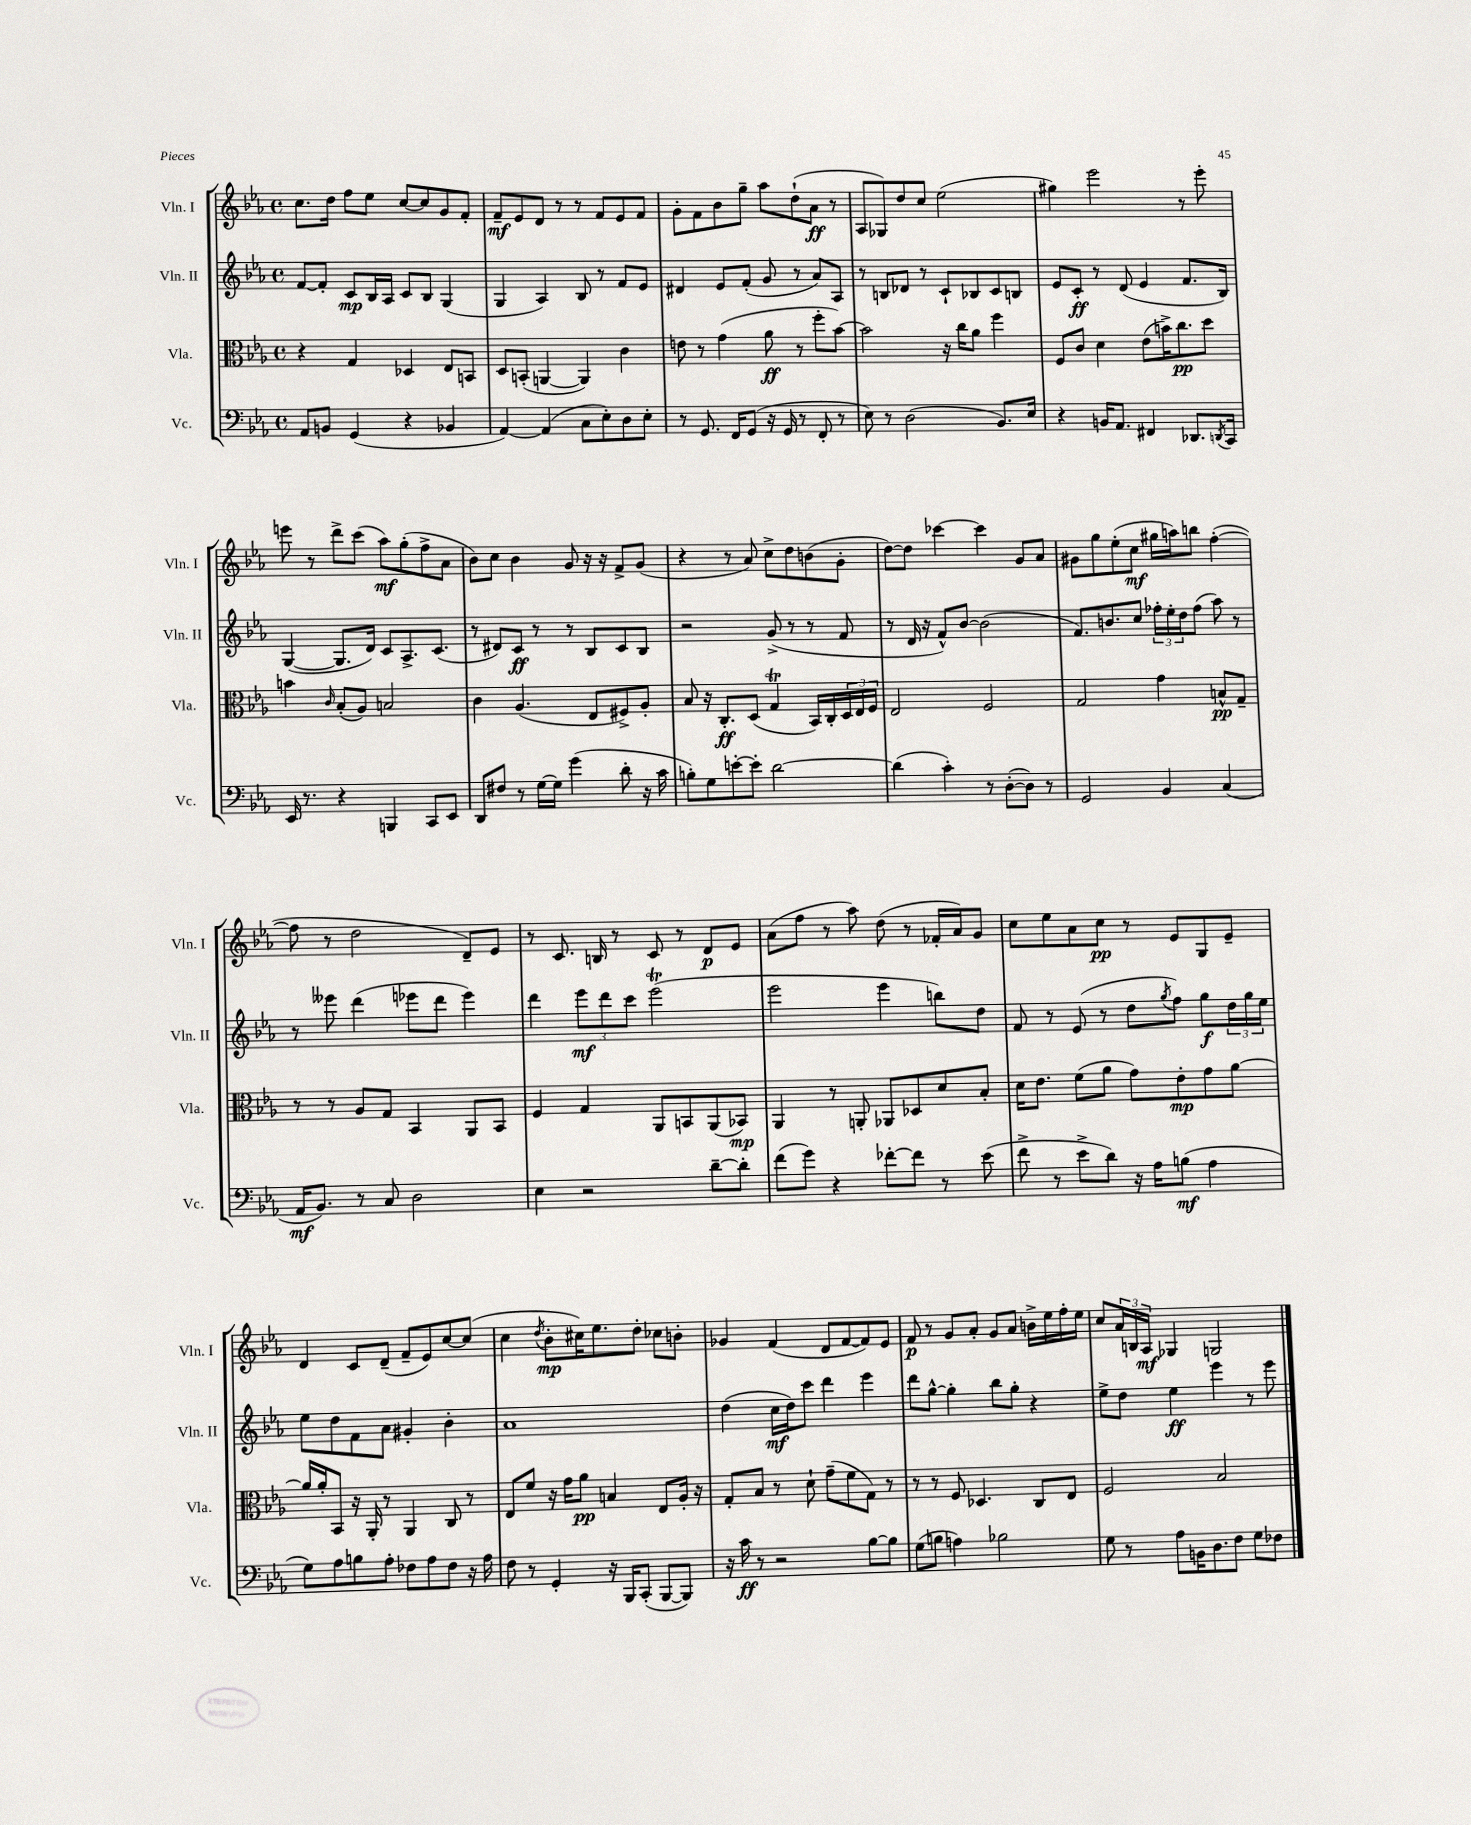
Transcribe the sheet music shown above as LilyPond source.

<<
\new StaffGroup <<
\new Staff = "s0" \with { instrumentName = "Vln. I" shortInstrumentName = "Vln. I" } {
    \clef treble \key ees \major \defaultTimeSignature \time 4/4
    c''8. d''16 f''8 ees''8 c''8~ c''8 g'8 f'8-. |
    f'8--\mf ees'8 d'8 r8 r8 f'8 ees'8 f'8 |
    g'8-. f'8 bes'8 g''8-- aes''8 d''8-!( aes'8\ff r8 |
    aes8 ges8) d''8 c''8 ees''2( |
    gis''4) ees'''2 r8 ees'''8-. |
    e'''8 r8 d'''8-> c'''8( aes''8\mf) g''8-.( f''8-> aes'8 |
    bes'8) c''8 bes'4 g'8 r16 r16 f'8-> g'8( |
    r4 r8 aes'8) c''8-> d''8 b'8( g'8-. |
    d''8~) d''8 ces'''4~ ces'''4 g'8 aes'8 |
    gis'8 g''8 ees''8-.( c''8\mf gis''16 a''16) b''8 f''4~-.( |
    f''8 r8 d''2 d'8--) ees'8 |
    r8 c'8. b16 r8 c'8 r8 d'8\p ees'8 |
    aes'8( f''8 r8 aes''8) d''8( r8 fes'16-. aes'16) g'8 |
    c''8 ees''8 aes'8 c''8\pp r8 ees'8 g8 ees'8-- |
    d'4 c'8 d'8--( f'8-- ees'8) c''8~ c''8( |
    c''4 \acciaccatura { d''8 } bes'8-.\mp cis''16) ees''8. d''8-. ces''8 b'8-. |
    ges'4 f'4( d'8 f'8~ f'8) ees'8 |
    f'8\p r8 g'8 aes'8-. g'8 aes'8 b'16-> ees''16 f''16-. ees''16 |
    c''8 \tuplet 3/2 { aes'16 b16 aes16\mf } ges4 g2 \bar "|." |
}
\new Staff = "s1" \with { instrumentName = "Vln. II" shortInstrumentName = "Vln. II" } {
    \clef treble \key ees \major \defaultTimeSignature \time 4/4
    f'8~ f'8-. c'8\mp bes16 aes16 c'8 bes8 g4( |
    g4 aes4) bes8 r8 f'8 ees'8 |
    dis'4 ees'8 f'8-.( g'8 r8 aes'8) aes8 |
    r8 b8 des'8 r8 c'8-! bes8 c'8 b8 |
    ees'8 c'8-.\ff r8 d'8( ees'4 f'8. bes16) |
    g4~( g8. d'16) c'8 aes8.-> c'8.( |
    r8 dis'8) c'8\ff r8 r8 bes8 c'8 bes8 |
    r2 g'8->( r8 r8 f'8 |
    r8 d'16 r16 f'8-^) bes'8~ bes'2( |
    f'8.) b'8. c''8 \tuplet 3/2 { fes''16-. ees''16-. d''16 } fes''8( aes''8) r8 |
    r8 eeses'''8 d'''4( ees'''8 d'''8 ees'''4) |
    d'''4 \tuplet 3/2 { ees'''8\mf d'''8 c'''8 } ees'''2\trill( |
    ees'''2 ees'''4 b''8) d''8 |
    f'8 r8 ees'8( r8 d''8 \acciaccatura { g''8 } f''8) g''8\f \tuplet 3/2 { d''16 g''16 ees''16 } |
    ees''8 d''8 f'8 aes'8 gis'4-. bes'4-. |
    aes'1 |
    d''4( c''16\mf d''16) c'''8 d'''4 ees'''4 |
    d'''8 g''8~-^ g''4-. bes''8 g''8-. r4 |
    ees''8-> d''8 ees''4\ff ees'''4 r8 ees'''8 \bar "|." |
}
\new Staff = "s2" \with { instrumentName = "Vla." shortInstrumentName = "Vla." } {
    \clef alto \key ees \major \defaultTimeSignature \time 4/4
    r4 g4 des4 ees8 b,8 |
    d8 b,8-.( a,4~ a,4) c'4 |
    e'8 r8 g'4( aes'8\ff r8 f''8-. bes'8~) |
    bes'2 r16 c''16 aes'8 f''4 |
    f8 c'8 d'4 ees'8( b'16->) c''8.\pp d''8 |
    b'4 \grace { c'16 } bes8-.( aes8) b2 |
    c'4 aes4.( ees8 fis8->) aes8-. |
    bes8 r16 c8.-.\ff d8( g4\trill bes,16) c16-. \tuplet 3/2 { d16 ees16 f16 } |
    ees2 f2 |
    g2 g'4 b8-^\pp g8-- |
    r8 r8 aes8 g8 bes,4 aes,8 bes,8 |
    f4 g4 aes,8 b,8 aes,8( bes,8\mp) |
    aes,4 r8 a,8-. aes,8 des8 d'8 bes8-. |
    d'16 ees'8. f'8( aes'8 g'8) ees'8-.\mp g'8 aes'8~ |
    aes'16 aes'16-. bes,8 r16 aes,16-. r8 aes,4 c8 r8 |
    ees8 f'8 r16 g'16 aes'8\pp b4 ees8 aes16-. r16 |
    g8-. bes8 r8 d'8-! g'8--( f'8 g8) r8 |
    r8 r8 f8 des4. c8 ees8 |
    f2 bes2 \bar "|." |
}
\new Staff = "s3" \with { instrumentName = "Vc." shortInstrumentName = "Vc." } {
    \clef bass \key ees \major \defaultTimeSignature \time 4/4
    aes,8 b,8 g,4( r4 bes,4 |
    aes,4~) aes,4( c8 ees8-.) d8 ees8-. |
    r8 g,8. f,16 g,8( r16 g,16 r8 f,8-. r8 |
    ees8) r8 d2( bes,8.) ees16 |
    r4 b,16 aes,8. fis,4 des,8. \acciaccatura { d,8 } c,16 |
    ees,16 r8. r4 b,,4 c,8 ees,8 |
    d,8 fis8 r8 g16~ g16 g'4( d'8-. r16 c'16 |
    b8-.) g8 e'8~-. e'8-. d'2~ |
    d'4( c'4-.) r8 d8~-.( d8) r8 |
    g,2 bes,4 c4( |
    aes,16\mf bes,8.) r8 c8 d2 |
    ees4 r2 d'8~-- d'8-. |
    f'8( g'8) r4 fes'8~-. fes'8 r8 ees'8( |
    f'8-> r8 ees'8-> d'8) r16 aes16 b8\mf( aes4 |
    g8) aes8 b8 aes8-. fes8 aes8 fes8 r16 aes16 |
    f8 r8 g,4-. r16 bes,,16 c,8-.( bes,,8~ bes,,8) |
    r16 c'16\ff r8 r2 bes8~ bes8 |
    g8( b8 a4) bes2 |
    g8 r8 aes8 b,16 d8. f8 g8 fes8 \bar "|." |
}
>>
>>
\layout { \context { \Score \remove "Bar_number_engraver" } }
